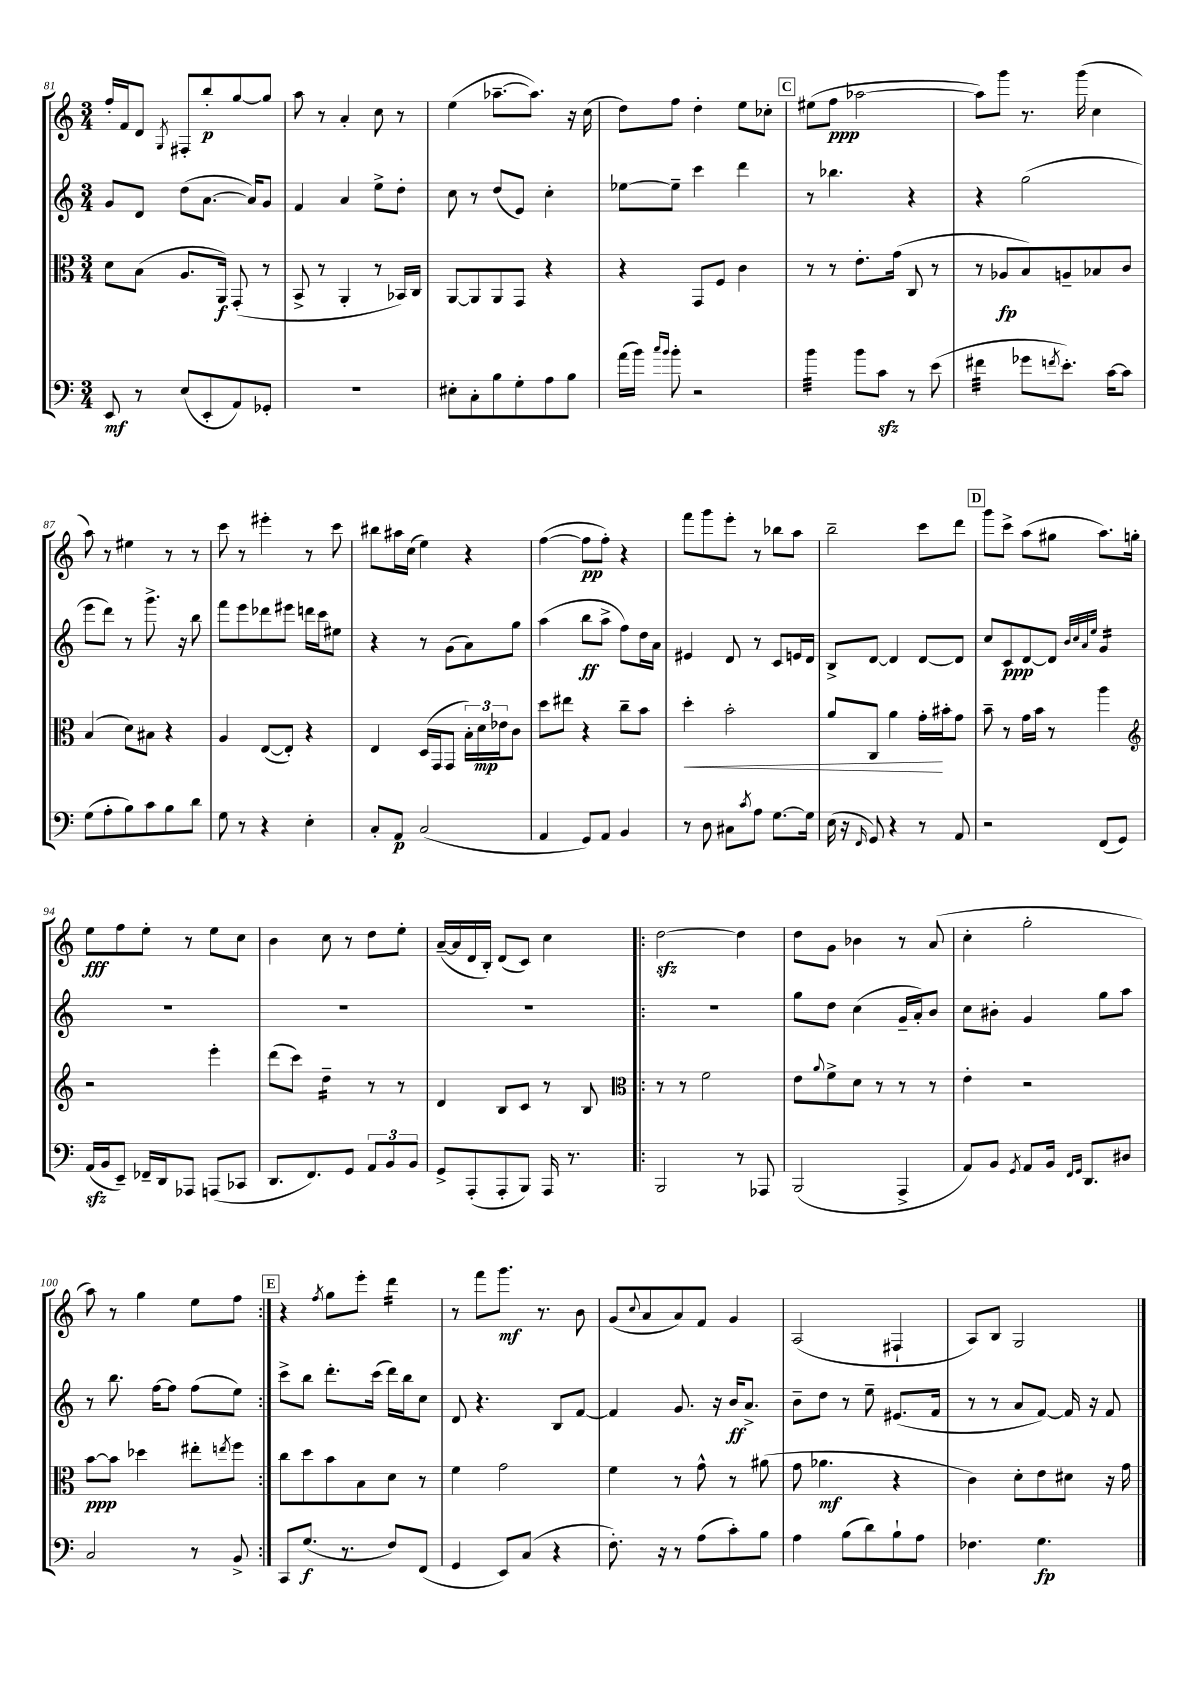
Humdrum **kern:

**kern	**kern	**kern	**kern
*staff4	*staff3	*staff2	*staff1
*clefF4	*clefC3	*clefG2	*clefG2
*k[]	*k[]	*k[]	*k[]
*M3/4	*M3/4	*M3/4	*M3/4
8EE/	8d\L	8g/L	16ff'/LL
.	.	.	16f/J
8r	(8B\J	8d/J	8d/J
.	.	.	8qG/
(8E/L	8.A/L	(8dd\L	8F#'/L
8EE'/	.	[8.a\J	8bb'/
.	16AA/Jk)	.	.
8AA/)	(8GG'/	.	[8gg/
.	.	16a/]LK)	.
8GG-'/J	8r	8g/J	8gg/]J
=	=	=	=
2.r	8BB^/	4f/	8aa\
.	8r	.	8r
.	4AA'/	4a/	4a'/
.	8r	8ee^\L	8cc\
.	16BB-/LL)	8dd'\J	8r
.	16C/JJ	.	.
=	=	=	=
8E#'\L	[8AA/L	8cc\	(4ee\
8C'\	8AA/]	8r	.
8B\	8AA/	(8dd/L	[8.aa-~\L
8G'\	8GG/J	8e/J)	.
.	.	.	8.aa-\]J)
8A\	4r	4cc'\	.
8B\J	.	.	16r
.	.	.	(16cc\
=	=	=	=
(16a\LL	4r	[8ee-\L	8dd\L)
16b\JJ)	.	.	.
16qqcc/LL	.	.	.
16qqb/JJ	.	.	.
8b'\	.	8ee-~\]J	8ff\J
2r	8GG/L	4ccc\	4dd'\
.	8F/J	.	.
.	4c\	4ddd\	8ee\L
.	.	.	8cc-'\J
=	=	=	=
4b\	8r	8r	(8ee#\L
.	8r	4.bb-\	8ff\J
8b\L	8.e'\L	.	[2aa-\
8c\J	.	.	.
.	(16g\Jk	.	.
8r	8C/	4r	.
(8e\	8r	.	.
=	=	=	=
4f#\	8r	4r	8aa-\]L)
.	8A-/L	.	8ggg\J
8g-\L	8B/)	(2gg\	8.r
8qf/	.	.	.
8.e'\J)	8A~/	.	.
.	.	.	(16ggg\
.	8B-/	.	4cc\
[16c\LK	.	.	.
8c\]J	8c/J	.	.
=	=	=	=
(8G\L	(4B/	8eee\L	8aa\)
8A'\	.	8ddd\J)	8r
8B\)	8d\L)	8r	4ee#\
8c\	8B#\J	8.ggg^\	.
8B\	4r	.	8r
.	.	16r	.
8d\J	.	8bb\	8r
=	=	=	=
8G\	4A/	8fff\L	8ccc\
8r	.	8eee\	8r
4r	([8E/L	8ddd-\	4eee#'\
.	8E'/]J)	8eee#\J	.
4E'\	4r	16ddd\LL	8r
.	.	16ccc\J	.
.	.	8ee#\J	8ccc\
=	=	=	=
8C'/L	4E/	4r	8bb#\L
8AA/J	.	.	16aa#\L
.	.	.	(16cc\JJ
(2C/	(16D/LL	8r	4ee\)
.	16GG/J	.	.
.	8GG/J	(8g\L	.
.	24B'\LL)	8a\)	4r
.	24d\	.	.
.	24e-\J	.	.
.	8c\J	8gg\J	.
=	=	=	=
4AA/	8dd\L	(4aa\	([4ff\
.	8ee#\J	.	.
8GG/L)	4r	8bb\L	8ff\]L
8AA/J	.	8aa^\J	8ff'\J)
4BB/	8cc~\L	8ff\L)	4r
.	8b\J	16dd\L	.
.	.	16a\JJ	.
=	=	=	=
8r	4dd'\	4e#/	8fff\L
8D\	.	.	8ggg\
8C#\L	2b'\	8d/	8eee'\J
8qc/	.	.	.
8A\J	.	8r	8r
[8.G\L	.	8c/L	8bb-\L
.	.	16e/L	8aa\J
16G\]Jk	.	16d/JJ	.
=	=	=	=
(16E\	8a/L	8B^/L	2bb~\
16r	.	.	.
16qqFF/	.	.	.
8GG/)	8C/J	[8d/J	.
4r	4a\	4d/]	.
8r	16g'\LL	[8d/L	8ccc\L
.	16b#'\J	.	.
8AA/	8g\J	8d/]J	8ddd\J
=	=	=	=
2r	8b~\	8cc/L	8ggg\L
.	8r	8c/	8ccc^\J
.	16g\LL	[8d/	(8aa\L
.	16b\JJ	.	.
.	8r	8d/]J	8gg#\J
.	.	32qqb/LLL	.
.	.	32qqcc/	.
.	.	32qqa/	.
.	.	32qqee/JJJ	.
(8FF/L	4aa\	4g/	8.aa\L)
8GG/J)	.	.	.
.	.	.	16gg'\Jk
=	=	=	=
*	*clefG2	*	*
(16AA/LL	2r	2.r	8ee\L
16BB/J	.	.	.
8EE~/J)	.	.	8ff\
16FF-~/LL	.	.	8ee'\J
16DD/J	.	.	.
8AAA-/J	.	.	8r
(8AAA/L	4eee'\	.	8ee\L
8CC-/J	.	.	8cc\J
=	=	=	=
8.DD/L	(8ddd\L	2.r	4b\
.	8ccc\J)	.	.
8.FF/)	.	.	.
.	4dd~\	.	8cc\
8GG/J	.	.	8r
12AA/L	8r	.	8dd\L
12BB/	.	.	.
.	8r	.	8ee'\J
12BB/J	.	.	.
=	=	=	=
8GG^/L	4d/	2.r	([16a~/LL
.	.	.	16a/]
(8AAA'/	.	.	16d/
.	.	.	16B'/JJ)
8AAA'/	8B/L	.	(8d/L
8BBB/J)	8c/J	.	8c/J)
16AAA/	8r	.	4cc\
8.r	.	.	.
.	8B/	.	.
=!|:	=!|:	=!|:	=!|:
*	*clefC3	*	*
2BBB/	8r	2.r	[2dd\
.	8r	.	.
.	2f\	.	.
8r	.	.	4dd\]
8AAA-/	.	.	.
=	=	=	=
(2BBB/	8e\L	8gg\L	8dd\L
.	8qqa/	.	.
.	8f^\	8dd\J	8g\J
.	8d\J	(4cc\	4b-\
.	8r	.	.
4AAA^/	8r	16g~/LL	8r
.	.	16a'/J)	.
.	8r	8b/J	(8a/
=	=	=	=
8AA/L)	4e'\	8cc\L	4cc'\
8BB/J	.	8b#'\J	.
8qGG/	.	.	.
8AA/L	2r	4g/	2gg'\
16BB/Jk	.	.	.
16qqFF/LL	.	.	.
16qqGG/JJ	.	.	.
8.DD/L	.	.	.
.	.	8gg\L	.
8D#/J	.	8aa\J	.
=	=	=	=
2C/	[8b\L	8r	8aa\)
.	8b\]J	8.bb\	8r
.	4dd-\	.	4gg\
.	.	[16ff\LK	.
.	.	8ff\]J	.
8r	8ee#'\L	(8ff\L	8ee\L
.	8qee/	.	.
8BB^/	8ff\J	8ee\J)	8ff\J
=:|!	=:|!	=:|!	=:|!
8CC/L	8cc\L	8ccc^\L	4r
(8.G/J	8dd\	8bb\J	.
.	.	.	8qff/
.	8b\	8.ddd'\L	8gg\L
8.r	.	.	.
.	8B\	.	8eee'\J
.	.	(16ccc\Jk	.
8F/L)	8d\J	16ddd\LL)	4ddd\
.	.	16bb\J	.
(8FF/J	8r	8cc\J	.
=	=	=	=
4GG/	4f\	8d/	8r
.	.	4.r	8fff\L
8EE/L)	2g\	.	8.ggg\J
(8C/J	.	.	.
.	.	.	8.r
4r	.	8B/L	.
.	.	[8f/J	8b\
=	=	=	=
8.F'\)	4f\	4f/]	(8g/L
.	.	.	8qqcc/
.	.	.	8a/
16r	.	.	.
8r	8r	8.g/	8a/)
(8A\L	8g^^\	.	8f/J
.	.	16r	.
8c'\)	8r	16b/LK	4g/
.	.	8.a^/J	.
8B\J	(8a#\	.	.
=	=	=	=
4A\	8g\	8b~\L	(2A/
.	4.a-\	8dd\J	.
(8B\L	.	8r	.
8d\)	.	8ee~\	.
8B`\	4r	(8.e#/L	4F#`/
8A\J	.	.	.
.	.	16f/Jk	.
=	=	=	=
4.F-\	4c\)	8r	8A/L)
.	.	8r	8B/J
.	8d'\L	8a/L	2G/
4.G\	8e\	[8f/J)	.
.	8d#\J	16f/]	.
.	.	16r	.
.	16r	8f/	.
.	16g\	.	.
==	==	==	==
*-	*-	*-	*-
